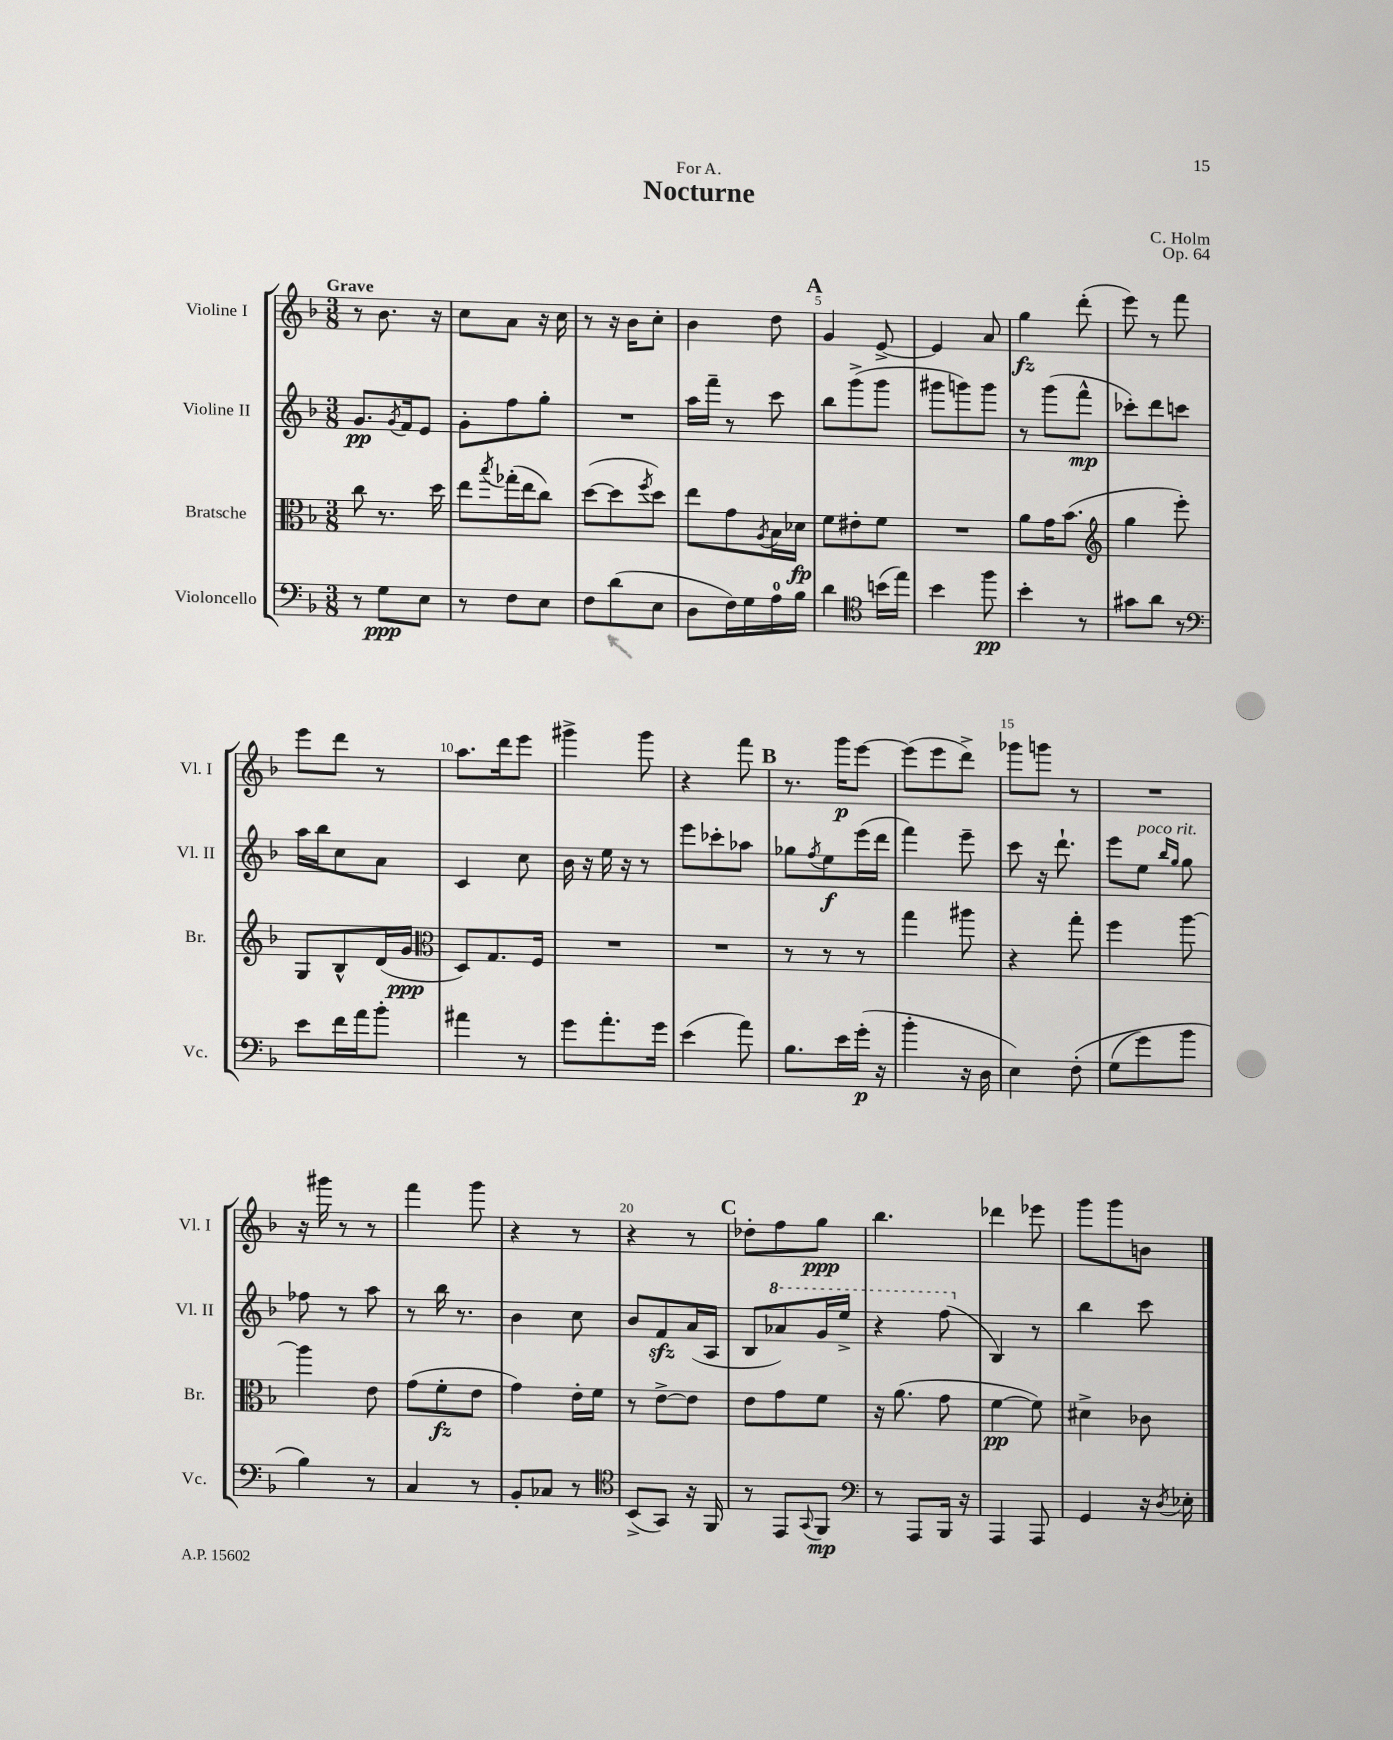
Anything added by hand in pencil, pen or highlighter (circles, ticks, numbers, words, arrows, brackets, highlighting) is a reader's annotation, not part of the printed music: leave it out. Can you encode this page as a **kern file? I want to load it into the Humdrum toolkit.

**kern	**kern	**kern	**kern
*staff4	*staff3	*staff2	*staff1
*clefF4	*clefC3	*clefG2	*clefG2
*k[b-]	*k[b-]	*k[b-]	*k[b-]
*M3/8	*M3/8	*M3/8	*M3/8
8r	8cc	8.g	8r
8G	8.r	.	8.b-
.	.	8qg	.
.	.	16f	.
8E	.	8e	.
.	16dd	.	16r
=	=	=	=
8r	8ee	8g'	8cc
.	8qbb-	.	.
8F	(16gg-'	8ff	8a
.	16ee	.	.
8E	8cc)	8gg'	16r
.	.	.	16cc
=	=	=	=
8F	([8dd	4.r	8r
(8d	8dd]	.	16r
.	.	.	16b-
.	8qff	.	.
8E	8dd)	.	8cc'
=	=	=	=
8D	8ee	16aa	4b-
.	.	16fff~	.
16F)	8g	8r	.
16G	.	.	.
.	8qA	.	.
16A	16B-	8ccc	8dd
16B-	16d-	.	.
=	=	=	=
4d	8f	8bb-	4g
.	8e#'	(8ggg^	.
*clefC4	*	*	*
(16b	8f	8ggg	[8e^
16ee)	.	.	.
=	=	=	=
4b-	4.r	8ggg#	4e]
.	.	8ggg)	.
8ff	.	8ggg	8a
=	=	=	=
4b-'	8a	8r	4gg
.	16g	(8ggg	.
.	(8.b-	.	.
8r	.	8fff^^	(8ddd'
=	=	=	=
*	*clefG2	*	*
8g#	4gg	8ccc-')	8eee)
8a	.	8ddd	8r
8r	8eee')	8ccc	8fff
=	=	=	=
*clefF4	*	*	*
8e	8G	16aa	8eee
.	.	16bb-	.
16f	8B-^^	8cc	8ddd
16a	.	.	.
8b-'	(16d	8a	8r
.	16g	.	.
=	=	=	=
*	*clefC3	*	*
4a#	8D)	4c	8.aa
.	8.G	.	.
.	.	.	16ddd
8r	.	8cc	8eee
.	16F	.	.
=	=	=	=
8g	4.r	16b-	4ggg#^
.	.	16r	.
8.a'	.	16ee	.
.	.	16r	.
.	.	8r	8ggg#
16g	.	.	.
=	=	=	=
(4e	4.r	8eee	4r
.	.	8ccc-'	.
8a)	.	8aa-	8fff
=	=	=	=
8.B-	8r	8gg-	8.r
.	.	8qff	.
.	8r	8ee	.
16e	.	.	16ggg
(16g'	8r	(16eee	[8eee
16r	.	16ddd	.
=	=	=	=
4b-'	4gg	4fff)	(8eee]
.	.	.	8eee
16r	8aa#	8eee~	8ddd^)
16D	.	.	.
=	=	=	=
4E)	4r	8ccc	8ggg-
.	.	16r	8ggg
.	.	8.ddd`	.
&(8F'	8gg'	.	8r
=	=	=	=
(8G	4ff	8eee	4.r
8g)	.	8ee	.
.	.	16qqbb-	.
.	.	16qqgg	.
8b-	[8aa	8gg	.
=	=	=	=
4B-&)	4aa]	8ff-	16r
.	.	.	16ggg#
.	.	8r	8r
8r	8e	8aa	8r
=	=	=	=
4C	(8g	8r	4fff
.	8f'	16bb-	.
.	.	8.r	.
8r	8e	.	8ggg
=	=	=	=
8BB-'	4g)	4b-	4r
8C-	.	.	.
8r	16e'	8cc	8r
.	16f	.	.
=	=	=	=
*clefC4	*	*	*
(8BB-^	8r	8b-	4r
8GG)	[8e^	8f	.
16r	8e]	(16a	8r
16FF	.	16A	.
=	=	=	=
8r	8e	8B-	8dd-'
8EE	8g	8aa-)	8ff
8qqGG	.	.	.
8FF	8f	16gg	8gg
.	.	16eee^	.
=	=	=	=
*clefF4	*	*	*
8r	16r	4r	4.bb-
.	(8.a	.	.
8AAA	.	.	.
16BBB-	8g	(8fff	.
16r	.	.	.
=	=	=	=
4AAA	[4f	4B-)	4ddd-
8AAA	8f])	8r	8eee-
=	=	=	=
4GG	4d#^	4bb-	8ggg
.	.	.	8ggg
16r	8c-	8ccc	8b
8qD	.	.	.
16E-'	.	.	.
==	==	==	==
*-	*-	*-	*-
